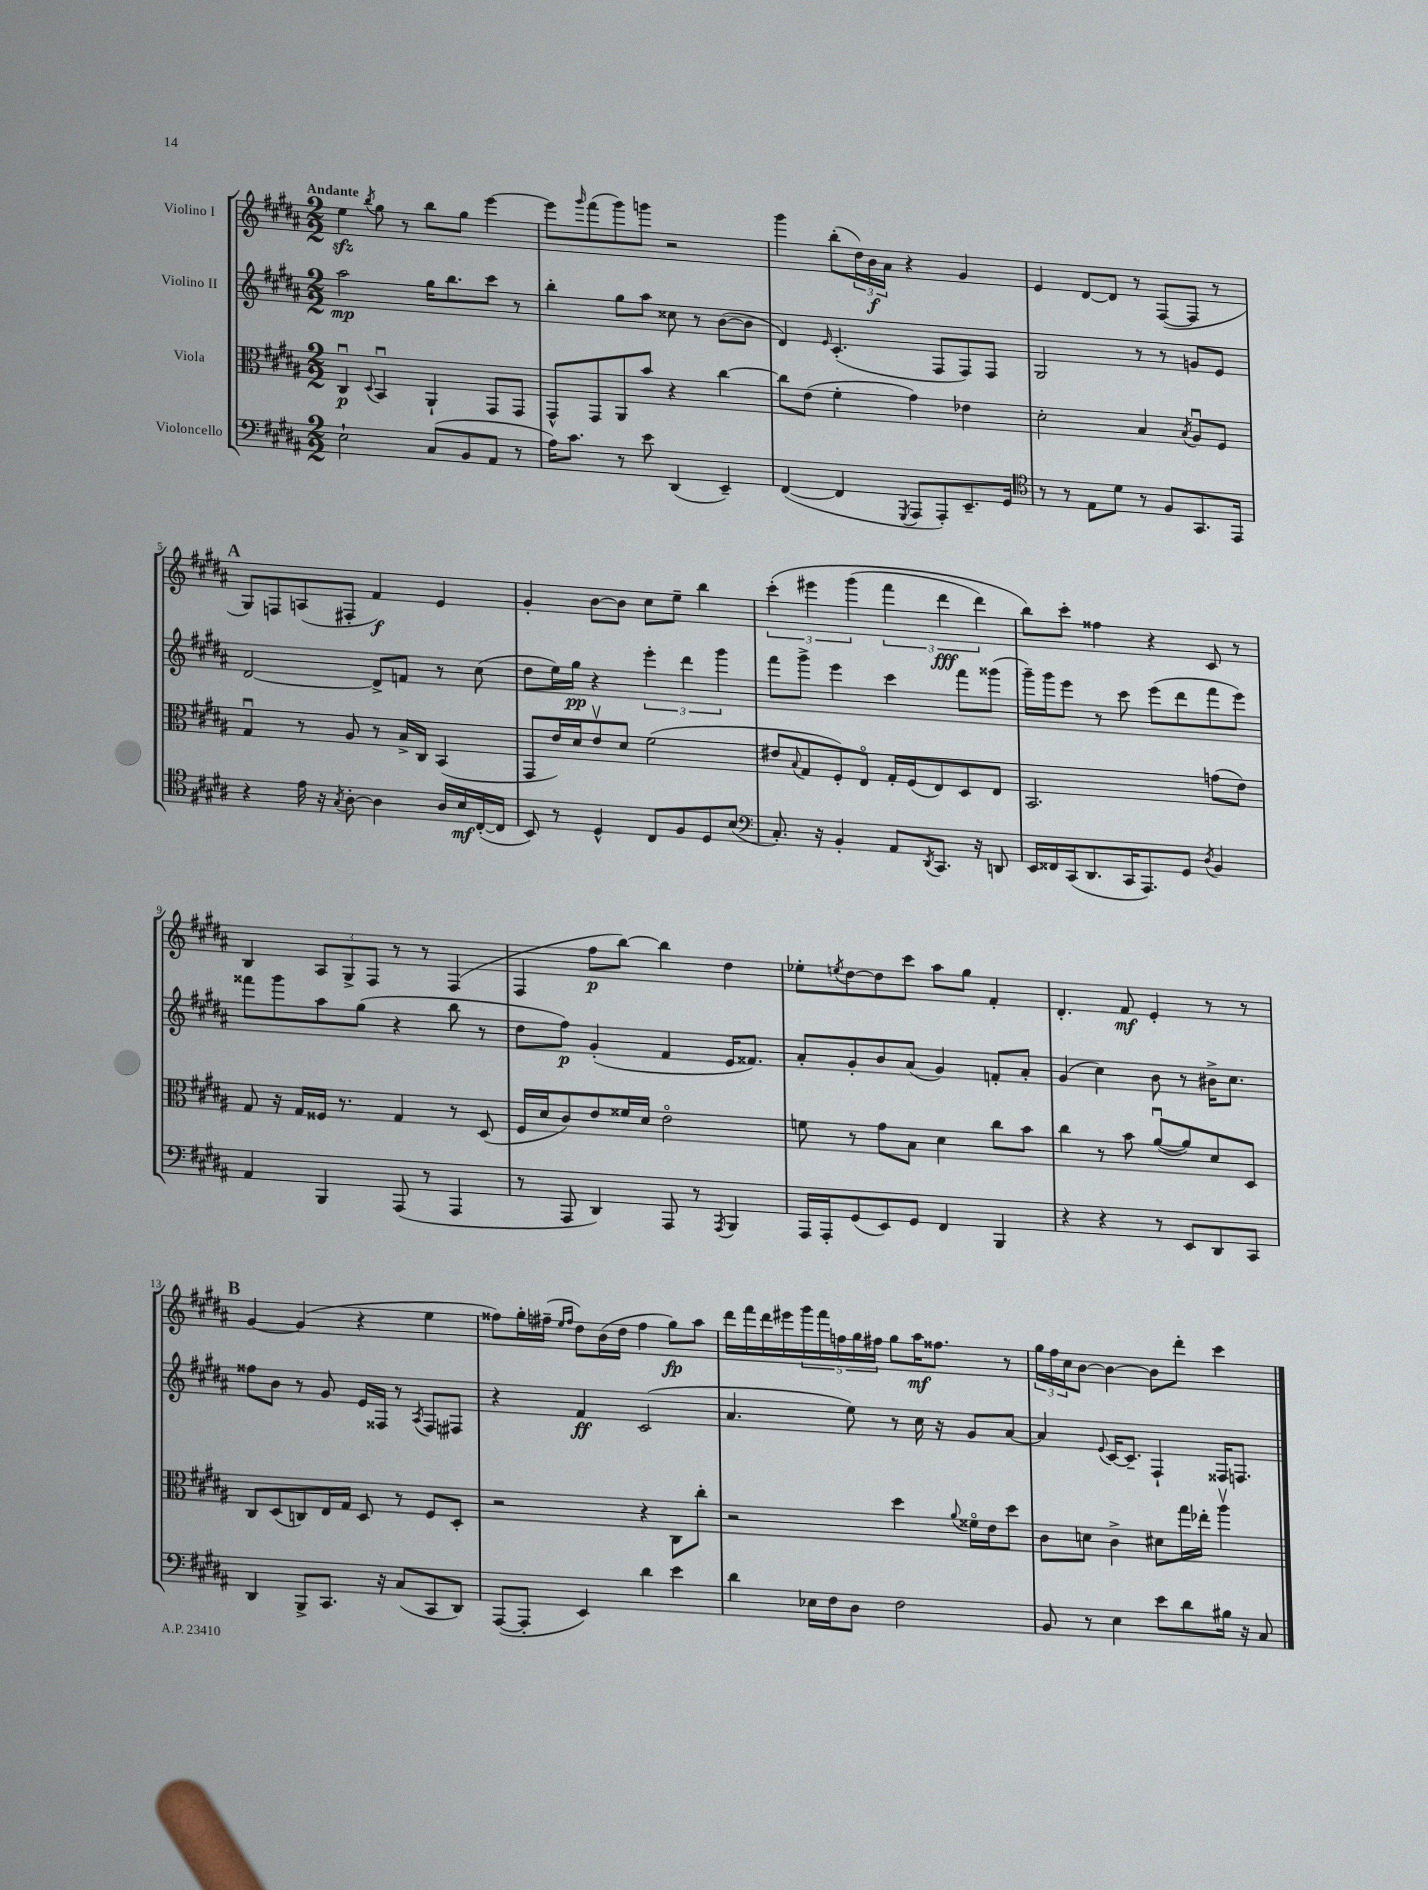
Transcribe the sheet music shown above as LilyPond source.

<<
\new StaffGroup <<
\new Staff = "s0" \with { instrumentName = "Violino I" } {
    \clef treble \key b \major \numericTimeSignature \time 2/2 \tempo "Andante"
    e''4\sfz \acciaccatura { b''8 } gis''8 r8 b''8 gis''8 e'''4~ |
    e'''8 \grace { gis'''16 } fis'''8( gis'''8) g'''8 r2 |
    gis'''4 b''8-.( \tuplet 3/2 { dis''16) b'16\f ais'16 } r4 gis'4 |
    e'4 dis'8~ dis'8 r8 fis8~( fis8 r8 |
    \mark \markup { \bold "A" } gis8) f8 a8( fis8-. fis'4\f) e'4 |
    gis'4-. b'8~ b'8 cis''8 e''8-- b''4 |
    \tuplet 3/2 { cis'''4-.\( eis'''4 gis'''4( } \tuplet 3/2 { fis'''4 dis'''4\fff dis'''4) } |
    b''8\) cis'''8-. fisis''4 r4 cis'8 r8 |
    b4 \tuplet 3/2 { ais8 gis8-> fis8 } r8 r8 fis4( |
    fis4 fis''8\p b''8~) b''4 dis''4 |
    ees''8-. \acciaccatura { e''8 } dis''8~ dis''8 cis'''8 ais''8 gis''8 fis'4-. |
    dis'4.-. fis'8\mf e'4-. r8 r8 |
    \mark \markup { \bold "B" } gis'4~ gis'4( r4 e''4 |
    fisis''8) gis''16-. fis''16--( \grace { e''16 fis''16 } dis''8) b'16( dis''16 fis''4 gis''8\fp) ais''8 |
    dis'''16 fis'''16 dis'''16 eis'''16 \tuplet 5/4 { gis'''16 fis'''16 f''16 gis''16 fis''16 } gis''8 ais''16\mf fisis''8. r8 |
    \tuplet 3/2 { gis''16 fis''16 cis''16 } b'8~ b'4~ b'8 dis'''8-. cis'''4 \bar "|." |
}
\new Staff = "s1" \with { instrumentName = "Violino II" } {
    \clef treble \key b \major \numericTimeSignature \time 2/2
    ais''2\mp gis''16 b''8. cis'''8 r8 |
    b''4-. gis''8 ais''8 cisis''8 r8 b'8~( b'8 |
    dis'4) \grace { e'16 } cis'4.-.( fis8 fis8) fis8 |
    gis2 r8 r8 g'8 e'8 |
    \mark \markup { \bold "A" } dis'2~ dis'8-> f'8 r8 cis''8( |
    dis''8 e''16) gis''16\pp r4 \tuplet 3/2 { e'''4-. dis'''4 gis'''4 } |
    fis'''8 gis'''8-> e'''4 cis'''4 fis'''8 gisis'''8( |
    gis'''16--) gis'''16 e'''8 r8 cis'''8 e'''8( dis'''8 fis'''8 e'''8) |
    fisis'''8 gis'''8 ais''8 gis''8( r4 b''8 r8 |
    dis''8 fis''8\p) gis'4-.( fis'4 e'16 fisis'8.) |
    ais'8-. gis'8-. b'8 ais'8( gis'4) f'8-. ais'8-. |
    gis'4( cis''4) b'8 r8 bis'16-> cis''8. |
    \mark \markup { \bold "B" } fisis''8 b'8 r8 gis'8 e'16 fisis16 r8 \acciaccatura { ais8 } fisis8 fis8 |
    r4 fis'4\ff cis'2( |
    ais'4. e''8) r8 cis''16 r16 gis'8 ais'8~ |
    ais'4 \appoggiatura { e'8 } cis'16~ cis'8.-- fis4-! fisis16 f8. \bar "|." |
}
\new Staff = "s2" \with { instrumentName = "Viola" } {
    \clef alto \key b \major \numericTimeSignature \time 2/2
    cis4\downbow\p \appoggiatura { dis8 } b,4\downbow ais,4-! gis,8 gis,8 |
    gis,8-^ gis,8 ais,8 b'8 r4 cis''4~ |
    cis''8 e'8( fis'4-. gis'4) ees'4 |
    dis'2-. b4 \acciaccatura { b8 } ais8\downbow fis8 |
    \mark \markup { \bold "A" } gis4\downbow r8 ais8 r8 b16-> cis16 b,4( |
    gis,8 e'16) dis'16 e'8\upbow dis'8 fis'2( |
    eis'8 \appoggiatura { b8 } gis8 fis8-.) e8\flageolet gis16-. fis16( e8) dis8 e8 |
    b,2. g'8( e'8) |
    gis8 r16 gis16 fisis16 r8. gis4 r8 dis8( |
    fis16 dis'16 cis'8) e'8 fisis'16 dis'16 e'2\flageolet |
    f'8 r8 gis'8 b8 dis'4 cis''8 b'8 |
    cis''4 r8 b'8 ais'8~\downbow( ais'8) dis'8 dis8 |
    \mark \markup { \bold "B" } cis8 dis8( c8) e16 gis16 dis8 r8 fis8 dis8-. |
    r2 r4 cis8 cis''8-. |
    r2 dis''4 \appoggiatura { ais'8 } fisis'16\flageolet e'16 dis''8 |
    cis'8 d'8 cis'4-> dis'8 gis''16 ees''16-. ais''4\upbow \bar "|." |
}
\new Staff = "s3" \with { instrumentName = "Violoncello" } {
    \clef bass \key b \major \numericTimeSignature \time 2/2
    e2-! cis8( b,8 ais,8 r8 |
    ais16) cis'8. r8 e'8 dis,4( e,4--) |
    fis,4~( fis,4 \acciaccatura { gis,,8 } ais,,8 ais,,8-.) e,8.-- gis,16 |
    \clef tenor r8 r8 e8 dis'8 r8 fis8 gis,8. e,16 |
    \mark \markup { \bold "A" } r4 e'16 r16 \acciaccatura { gis8 } ais8~-. ais4 ais16 b16\mf cis16~-.( cis16 |
    b,8) r8 dis4-^ cis8 fis8 dis8 b8( |
    \clef bass cis8.-.) r16 b,4-. ais,8 \acciaccatura { dis,8 } cis,8. r16 d,8 |
    e,16 fisis,16 cis,16( dis,8. cis,16 ais,,8.) gis,8 \acciaccatura { dis8 } b,4 |
    ais,4 b,,4 ais,,8( r8 ais,,4 |
    r8 ais,,8 dis,4) ais,,8 r8 \acciaccatura { ais,,8 } b,,4 |
    ais,,16 ais,,16-. gis,8( e,8) gis,8 fis,4 b,,4 |
    r4 r4 r8 e,8 dis,8 cis,8 |
    \mark \markup { \bold "B" } dis,4 b,,8-> cis,8. r16 cis8( cis,8 dis,8) |
    ais,,8~( ais,,8-. e,4) dis'4 e'4 |
    dis'4 ees16 fis16 dis8 fis2 |
    b,8 r8 e4 e'8 dis'8 bis16 r16 cis8 \bar "|." |
}
>>
>>
